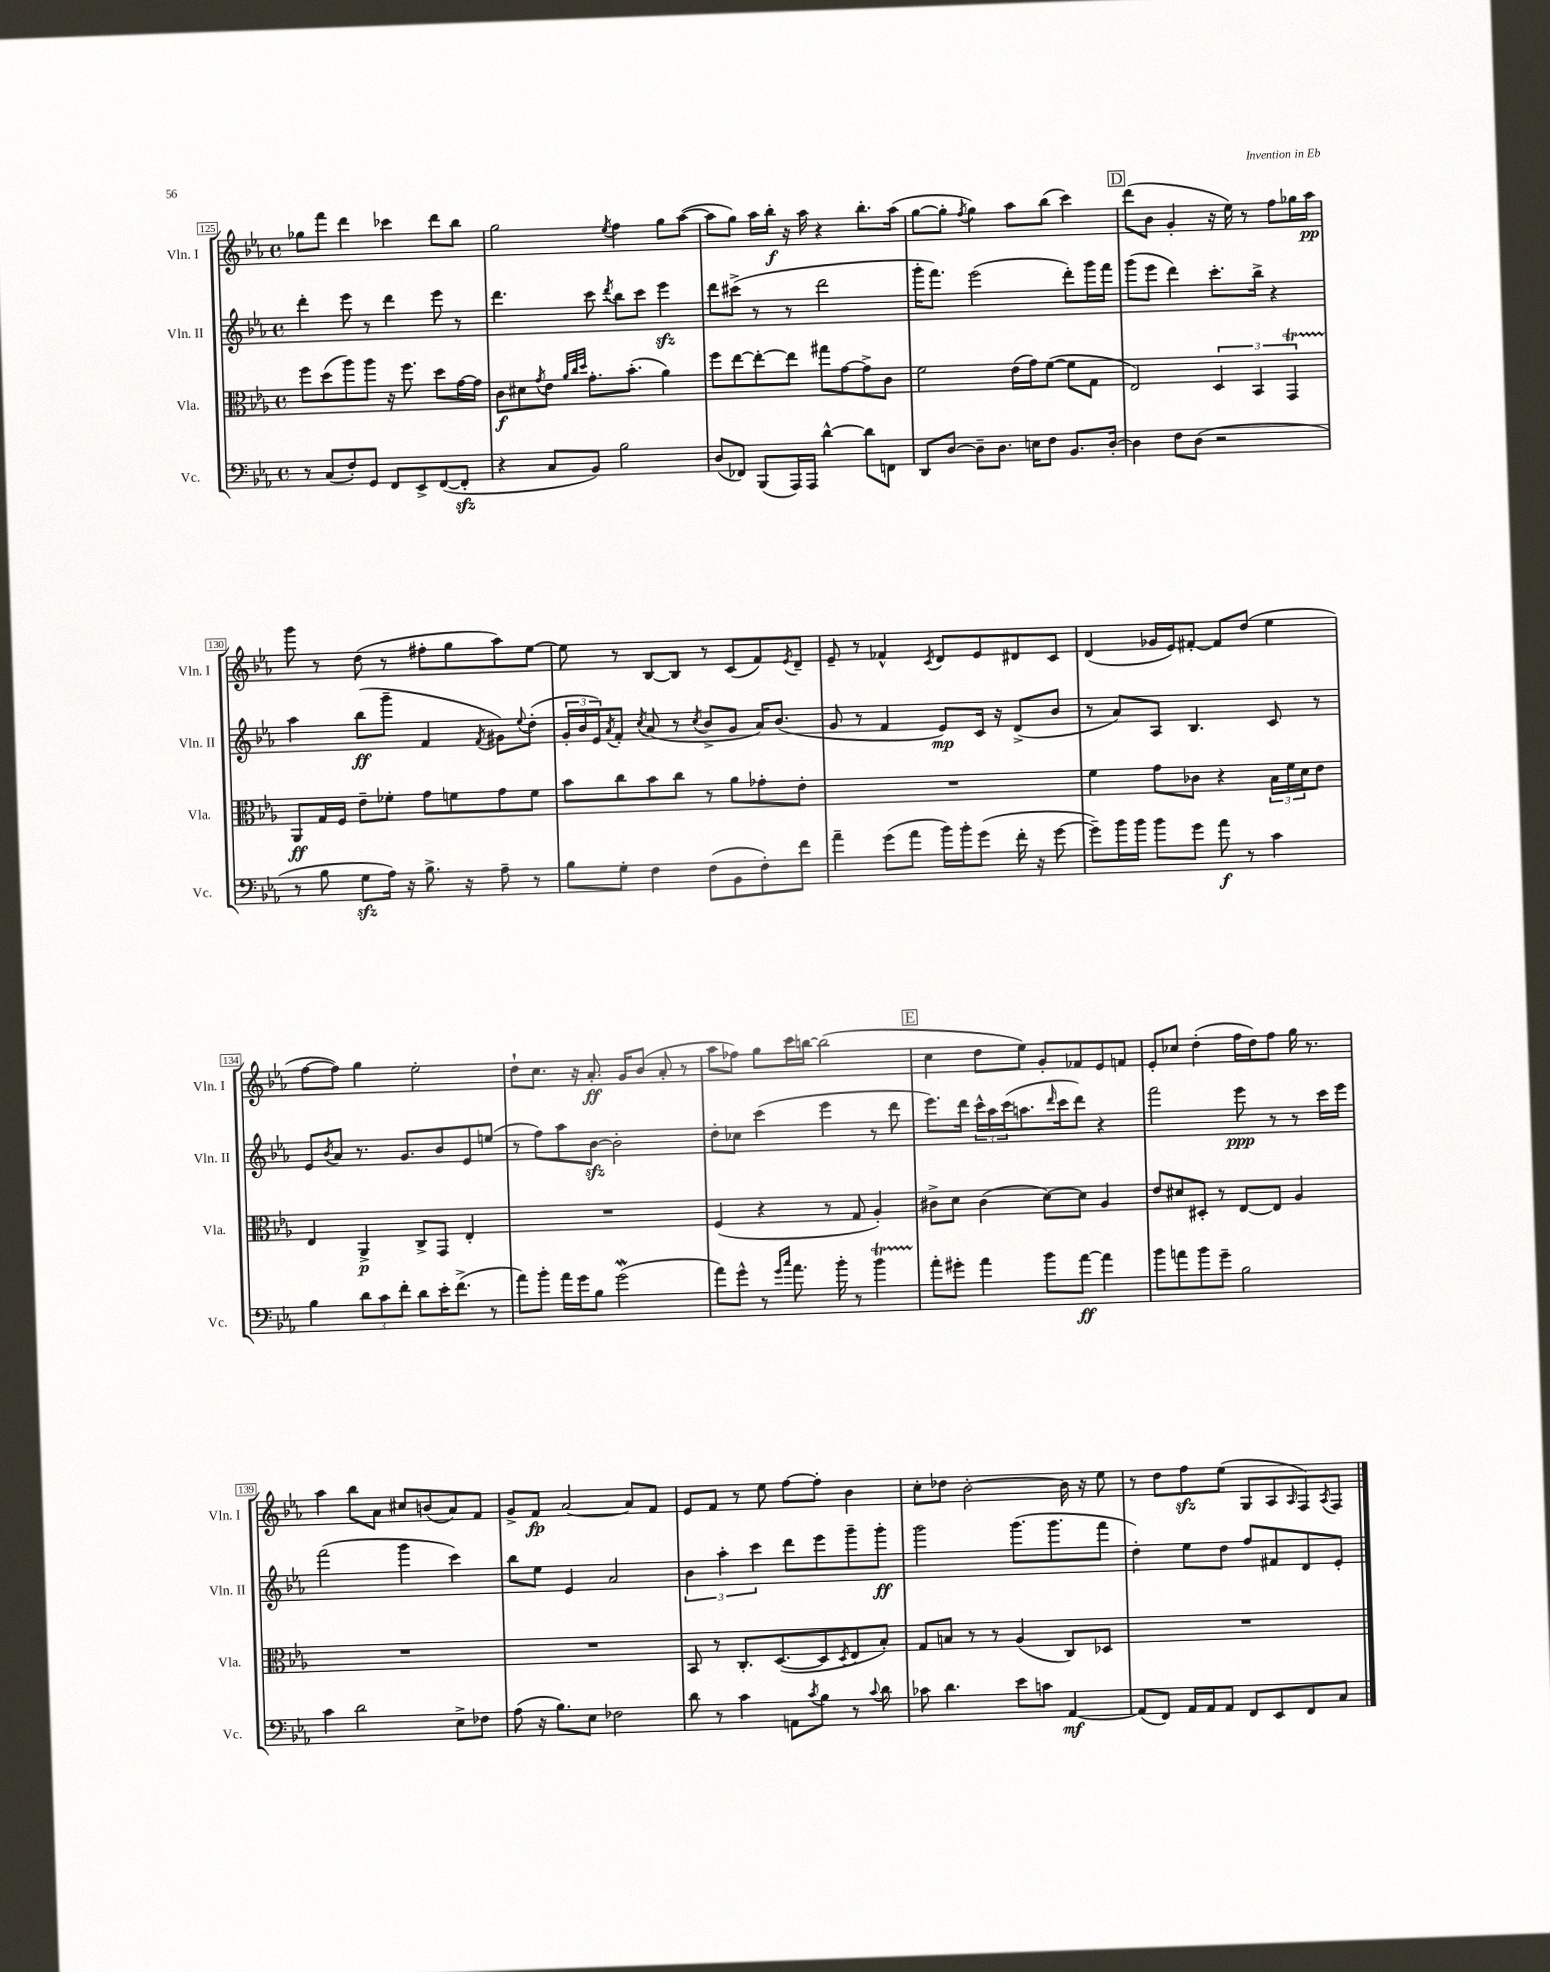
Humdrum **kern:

**kern	**kern	**kern	**kern
*staff4	*staff3	*staff2	*staff1
*clefF4	*clefC3	*clefG2	*clefG2
*k[b-e-a-]	*k[b-e-a-]	*k[b-e-a-]	*k[b-e-a-]
*M4/4	*M4/4	*M4/4	*M4/4
*met(c)	*met(c)	*met(c)	*met(c)
8r	8ff	4ddd'	8gg-
(8C	(8dd	.	8fff
8F')	8aa-)	8eee-	4ddd
8GG	8aa-	8r	.
8FF	16r	4ddd	4ccc-
.	8.ff	.	.
8EE-^	.	.	.
([8FF	8dd	8eee-	8ddd
8FF']	[16g	8r	8bb-
.	16g]	.	.
=	=	=	=
4r	8c	4.ddd	2gg
.	8d#	.	.
.	8qg	.	.
8C	8e-	.	.
.	32qqa-	.	.
.	32qqcc	.	.
.	32qqdd	.	.
8BB-)	8.g'	8ccc	.
.	.	8qddd	8qee-
2B-	.	8bb-	4ff
.	(8.b-'	.	.
.	.	8ccc	.
.	4a-)	4eee-	8gg
.	.	.	([8aa-
=	=	=	=
(8D	8ff	8ddd	8aa-]
8FF-)	[8ee-	(8ccc#^	8gg)
(8BBB-	8ee-'_	8r	16aa-
.	.	.	16bb-'
16AAA-)	8ee-]	8r	16r
16AAA-	.	.	16aa-
[4d^^	8gg#	2ddd	4r
.	[8g	.	.
8d]	8g^]	.	8.bb-'
8FF	8c	.	.
.	.	.	(16aa-
=	=	=	=
8DD	2f	16ggg'	[8gg
.	.	8.fff)	.
[8D	.	.	8gg']
.	.	.	8qff
8D~]	.	(2eee-	4gg)
8.D	.	.	.
.	(16e-	.	8aa-
16E	16g)	.	.
8F	([8f	.	(8bb-
8.BB-	8f]	8ddd')	4ccc)
.	8G	16ggg	.
[16D'	.	16fff	.
=	=	=	=
4D]	2E-)	(8ggg	(8ddd
.	.	8eee-	8b-
8F	.	4ddd)	4g'
(8D	.	.	.
2r	6D	8.ccc'	16r
.	.	.	16ee-)
.	.	.	8r
.	6BB-	.	.
.	.	16bb-^	.
.	.	4r	8ff
.	6GG	.	.
.	.	.	16gg-
.	.	.	16aa-
=	=	=	=
8r	8AA-	4aa-	8ggg
8B-	16G	.	8r
.	16F	.	.
8G	8e-~	(8bb-	(8dd
16A-)	8f-'	8ggg~	8r
16r	.	.	.
8.B-^	8g	4f	8ff#'
.	8f	.	8gg
16r	.	.	.
.	.	8qf	.
8A-~	8g	8g#)	8aa-)
.	.	8qqee-	.
8r	8f	(8dd'	[8ee-
=	=	=	=
8B-	8b-	24g'	8ee-]
.	.	24b-	.
.	.	24e-)	.
.	.	8qa-	.
8G'	8cc	8f'	8r
.	.	8qcc	.
4F	8b-	(8a-	[8B-
.	8cc	8r	8B-]
.	.	8qcc	.
(8F	8r	8b-^	8r
8BB-	8a-	8g	(8c
8F')	8g-'	16a-)	8f)
.	.	(8.b-	.
.	.	.	8qe-
8f	8e-'	.	8d~
=	=	=	=
4a-~	1r	8g	8e-~
.	.	8r	8r
(8g	.	4f	4f-^^
8a-	.	.	.
.	.	.	8qc
16b-)	.	8e-)	8d
16b-'	.	.	.
(8g	.	16c	8e-
.	.	16r	.
16f'	.	(8d^	8d#
16r	.	.	.
[8g	.	8b-	8c
=	=	=	=
8g~])	4f	8r	(4d
16b-	.	8a-)	.
16b-	.	.	.
8b-	8g	8A-	16g-
.	.	.	16e-)
8g	8c-	4.B-	[8f#'
8a-	4r	.	8f#]
8r	.	.	(8dd
4c	24B-	8c	4ee-
.	24f	.	.
.	24d	.	.
.	8e-	8r	.
=	=	=	=
4B-	4E-	8e-	[8ff
.	.	8qb-	.
.	.	8a-	8ff])
12d	4AA-^	8.r	4gg
12c	.	.	.
12f'	.	.	.
.	.	8.g	.
8d	8C^	.	2ee-'
16e-'	8GG	8b-	.
(8.f^	.	.	.
.	4E-'	8e-	.
8r	.	(8ee	.
=	=	=	=
8a-)	1r	8r	8dd`
8b-'	.	8ff)	8.cc
16a-	.	8aa-	.
16g	.	.	16r
8B-	.	[8b-	8.a-'
(2g	.	2b-']	.
.	.	.	16g
.	.	.	(8b-
.	.	.	8a-'
.	.	.	8r
=	=	=	=
8a-)	(4F	8dd'	8aa-
8g^^	.	8cc-	8ff-)
8r	4r	(4ccc	8gg
16qqg	.	.	.
16qqcc	.	.	.
8.a-	.	.	16ccc
.	.	.	[16bb
.	8r	4eee-	(2bb]
16b-'	.	.	.
8r	8G	.	.
4b-	4A-')	8r	.
.	.	8ddd	.
=	=	=	=
8a-'	8c#^	8.eee-)	4cc
8g#'	8d	.	.
.	.	16ddd	.
4a-	(4c#	24ccc^^	8dd
.	.	24aa-	.
.	.	(24ccc	.
.	.	8.aa	8ee-)
8b-	[8d)	.	8g'
.	.	16qqddd	.
.	.	16ccc	.
[8a-	8d]	8ddd)	8f-
4a-]	4A-	4r	8e-
.	.	.	8f
=	=	=	=
8b-	8e-	2fff	8e-'
8a	8d#	.	8cc-
8b-	8D#'	.	(4dd'
8g~	8r	.	.
2B-	[8E-	8eee-	16ff
.	.	.	16dd)
.	8E-]	8r	8ff
.	4A-	8r	16gg
.	.	.	8.r
.	.	16ccc	.
.	.	16eee-	.
=	=	=	=
4c	1r	(2fff	4aa-
2d	.	.	8bb-
.	.	.	8a-
.	.	4ggg	8cc#
.	.	.	(8b
8E-^	.	4ccc)	8a-)
8F-	.	.	8f
=	=	=	=
(8A-	1r	8bb-	8g^
16r	.	8ee-	8f
8.B-)	.	.	.
.	.	4e-	[2a-
8E-	.	.	.
2F-	.	2a-	.
.	.	.	8a-]
.	.	.	8f
=	=	=	=
8d	8BB-	6b-	8e-
8r	8r	.	8f
.	.	6aa-'	.
4c	8.C'	.	8r
.	.	6ccc	.
.	.	.	8ee-
.	([8.D	.	.
8AA	.	8ddd	[8ff
8qc	.	.	.
8B-	8D]	8eee-	8ff']
.	8qD	.	.
8r	8E-	8ggg~	4b-
8qqc	.	.	.
8d	8B-')	8ggg'	.
=	=	=	=
8c-	8G	2ggg	8cc'
4.d	8B	.	8dd-
.	8r	.	[2b-'
.	8r	.	.
8e-	(4A-	(8.ggg	.
8c	.	.	.
.	.	8.ggg	.
[4AA-	8C)	.	16b-]
.	.	.	16r
.	8D-	8fff	8ee-
=	=	=	=
(8AA-]	1r	4dd')	8r
8FF)	.	.	8dd
16AA-	.	8ee-	8ff
16AA-	.	.	.
8AA-	.	8dd	(8ee-
8FF	.	8ff	8G
8EE-	.	8f#	8A-
.	.	.	16qqA-
8FF	.	8d	8F)
.	.	.	8qA-
8C	.	8e-'	8F
==	==	==	==
*-	*-	*-	*-
